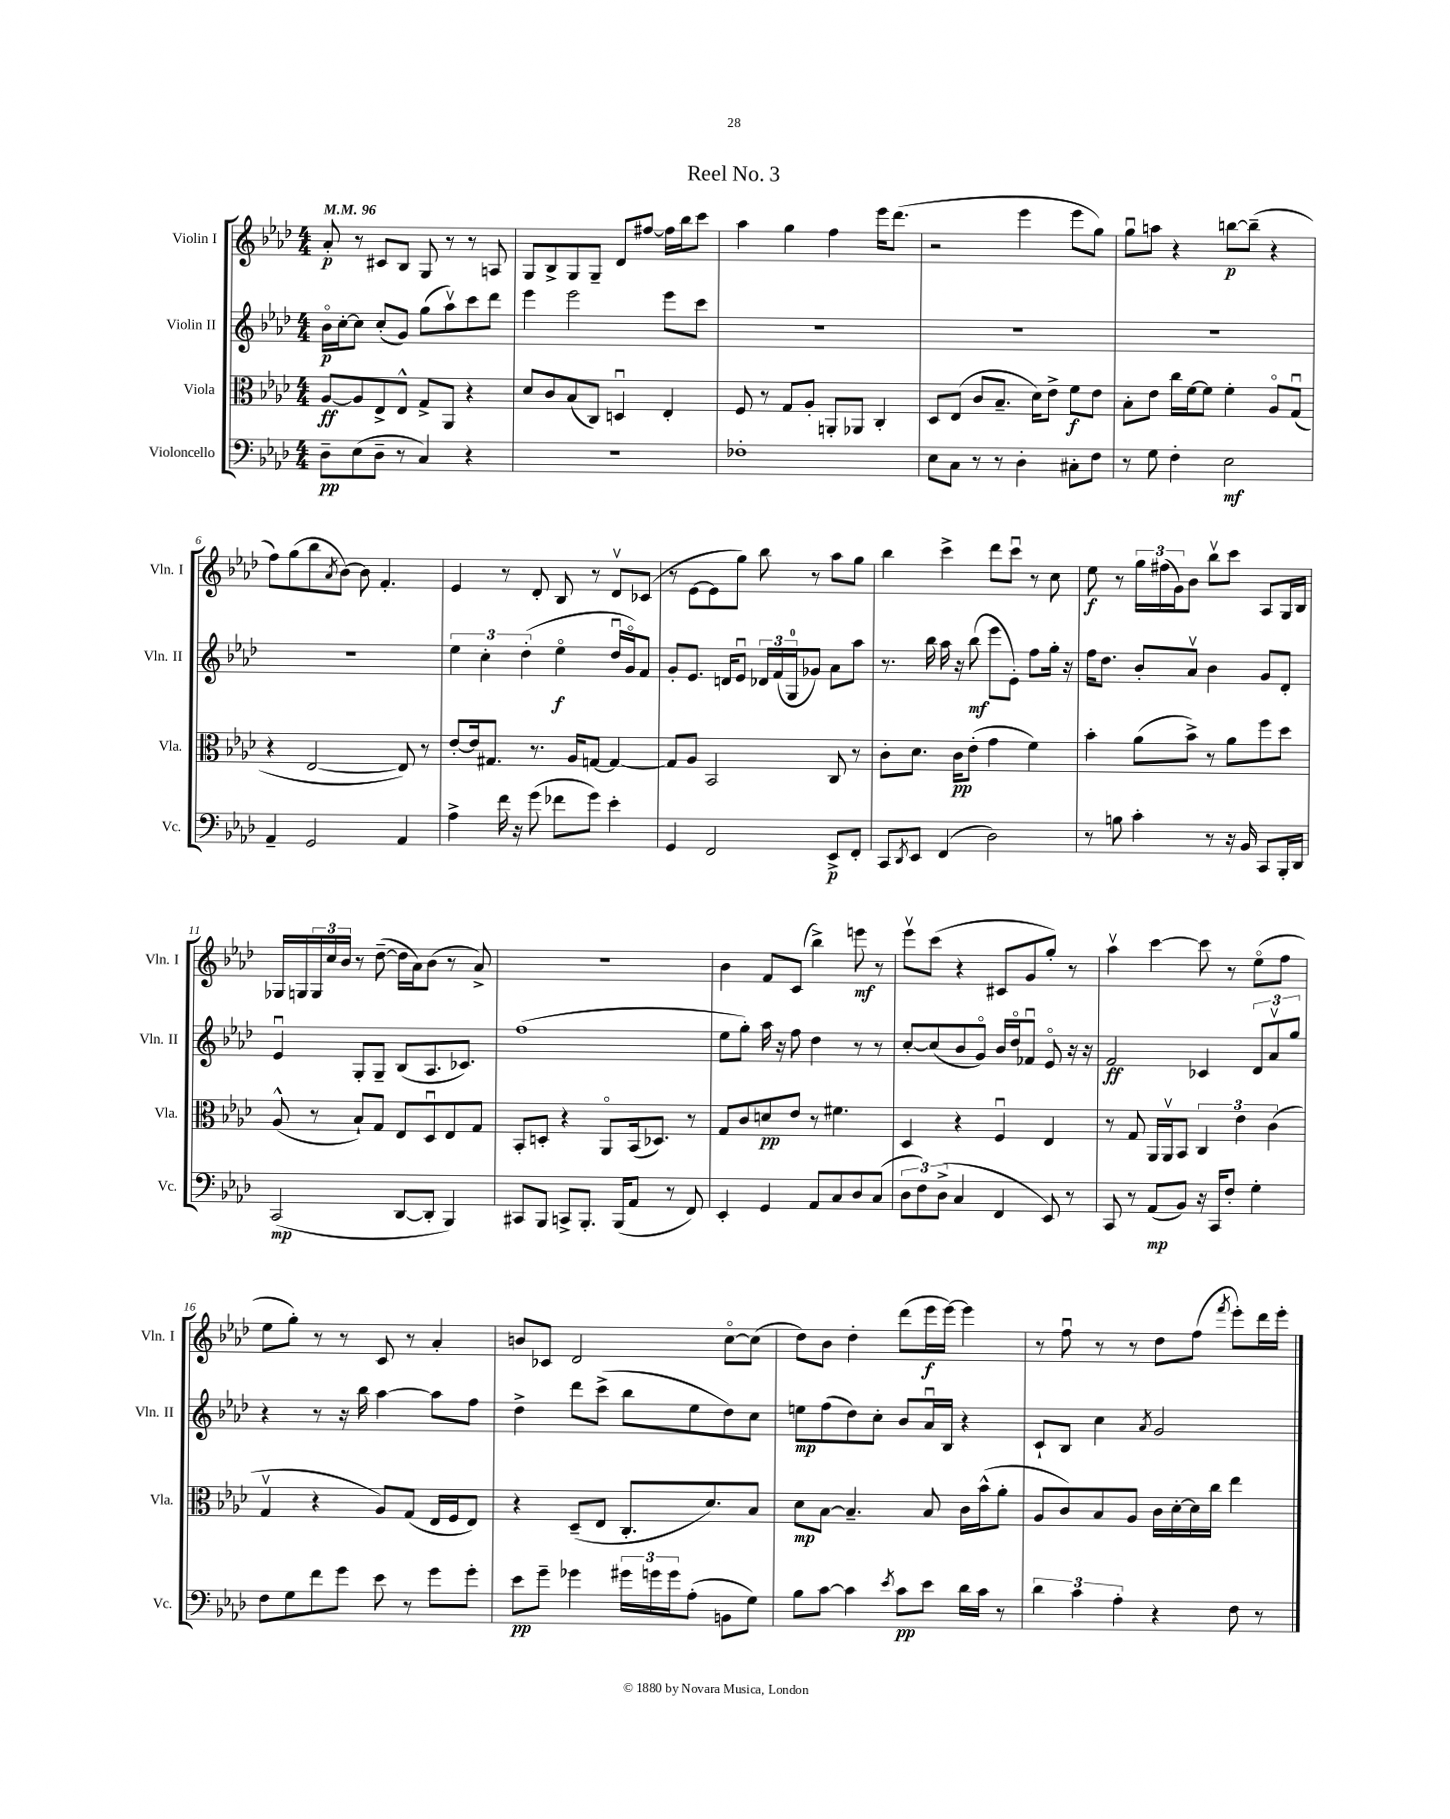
\header { title = "Reel No. 3" }
<<
\new StaffGroup <<
\new Staff = "s0" \with { instrumentName = "Violin I" shortInstrumentName = "Vln. I" } {
    \clef treble \key aes \major \numericTimeSignature \time 4/4 \tempo 4 = 96
    aes'8-.\p r8 cis'8 bes8 g8 r8 r8 a8 |
    g8 bes8-> g8 g8-- des'8 fis''8~ fis''16 bes''16 c'''8 |
    aes''4 g''4 f''4 ees'''16 des'''8.( |
    r2 ees'''4 ees'''8 g''8) |
    g''8\downbow a''8 r4 b''8~\p b''8--( r4 |
    f''8) g''8( bes''8 \acciaccatura { aes'8 } bes'8~) bes'8 f'4.-. |
    ees'4 r8 des'8-. bes8 r8 des'8\upbow ces'8( |
    r8 ees'8~ ees'8 g''8) bes''8 r8 aes''8 g''8 |
    bes''4 c'''4-> des'''8 c'''8\downbow r8 c''8 |
    ees''8\f r8 \tuplet 3/2 { g''16 fis''16( g'16) } bes'8 bes''8\upbow c'''8 aes8 g16 bes16 |
    ges16 g16 \tuplet 3/2 { g16 c''16 bes'16 } r8 des''8~--( des''16 aes'16) bes'8( r8 aes'8->) |
    R1 |
    bes'4 f'8 c'8( bes''4->) e'''8\mf r8 |
    ees'''8\upbow c'''8( r4 cis'8 g'8 g''8-.) r8 |
    aes''4\upbow c'''4~ c'''8 r8 ees''8\flageolet( f''8 |
    ees''8 g''8-.) r8 r8 c'8 r8 aes'4-. |
    b'8 ces'8 des'2 c''8~\flageolet c''8( |
    des''8) bes'8 des''4-. des'''8( ees'''16\f ees'''16~) ees'''4 |
    r8 f''8\downbow r8 r8 des''8 f''8( \acciaccatura { f'''8 } ees'''8-.) des'''16 ees'''16-. \bar "|." |
}
\new Staff = "s1" \with { instrumentName = "Violin II" shortInstrumentName = "Vln. II" } {
    \clef treble \key aes \major \numericTimeSignature \time 4/4
    bes'16\flageolet\p c''16~-. c''8 c''8-.( g'8) g''8( aes''8\upbow) c'''8 des'''8 |
    ees'''4 ees'''2 ees'''8 c'''8 |
    R1 |
    R1 |
    R1 |
    R1 |
    \tuplet 3/2 { ees''4 c''4-. des''4-.( } ees''4\flageolet\f des''16\downbow g'16\flageolet) f'8 |
    g'8-. ees'8. d'16 ees'8\downbow \tuplet 3/2 { des'16 f'16( g16-0 } ges'8) aes'8 aes''8 |
    r8. bes''16 aes''16 r16 bes''8\mf( ees'''8 ees'8-.) f''8 g''16-. r16 |
    f''16 des''8. bes'8-. aes'8\upbow bes'4 g'8 des'8-. |
    ees'4\downbow g8-. g8-- bes8( aes8. ces'8.) |
    f''1( |
    ees''8 g''8-.) aes''16 r16 f''8 des''4 r8 r8 |
    c''8~-. c''8( bes'8 g'8\flageolet) bes'16 des''16\flageolet fes'8\downbow ees'8\flageolet r16 r16 |
    f'2\ff ces'4 \tuplet 3/2 { des'8 aes'8\upbow g''8 } |
    r4 r8 r16 bes''16 aes''4~ aes''8 f''8 |
    des''4-> des'''8 c'''8->( bes''8 ees''8 des''8) c''8 |
    e''8\mp f''8( des''8) c''8-. bes'8 aes'16\downbow bes16 r4 |
    c'8-! bes8 c''4 \acciaccatura { aes'8 } g'2 \bar "|." |
}
\new Staff = "s2" \with { instrumentName = "Viola" shortInstrumentName = "Vla." } {
    \clef alto \key aes \major \numericTimeSignature \time 4/4
    aes8~\ff aes8 ees8-> ees8-^ g8-> aes,8 r4 |
    des'8 c'8 bes8( c8) d4\downbow ees4-. |
    f8 r8 g8 aes8-. a,8-. aes,8 c4-. |
    des8 ees8( c'8 bes8.-- des'16) ees'8-> f'8\f ees'8 |
    bes8-. ees'8 c''16 f'16~ f'8 f'4-. aes8\flageolet g8\downbow( |
    r4 ees2~ ees8) r8 |
    ees'8~-. ees'16 gis8. r8. aes16 g8~ g4~ |
    g8 aes8 bes,2 c8 r8 |
    c'8-. des'8. c'16\pp ees'8-.( g'4 f'4) |
    bes'4-. aes'8( bes'8->) r8 aes'8 f''8 des''8 |
    aes8-^( r8 bes8-!) g8 ees8 des8\downbow ees8 g8 |
    bes,8-. d8-. r4 aes,8\flageolet bes,16( des8.) r8 |
    g8 c'8 d'8\pp ees'8 r8 fis'4. |
    des4 r4 f4\downbow ees4 |
    r8 g8 aes,16 aes,16\upbow bes,8 \tuplet 3/2 { c4 ees'4 c'4( } |
    g4\upbow r4 aes8) g8( ees16 f16 ees8) |
    r4 des8--( ees8 c8.-. des'8.) bes8 |
    des'8\mp bes8~ bes4.-- bes8 c'16 bes'16-^( aes'8-. |
    aes8 c'8) bes8 aes8 c'16 des'16~-. des'16 c''16 ees''4 \bar "|." |
}
\new Staff = "s3" \with { instrumentName = "Violoncello" shortInstrumentName = "Vc." } {
    \clef bass \key aes \major \numericTimeSignature \time 4/4
    des8--\pp ees8( des8-- r8 c4) r4 |
    R1 |
    fes1-. |
    ees8 c8 r8 r8 des4-. cis8-. f8 |
    r8 g8 f4-. ees2\mf |
    aes,4-- g,2 aes,4 |
    aes4-> f'16 r16 g'8( fes'8 g'8) ees'4-. |
    g,4 f,2 ees,8->\p f,8-. |
    c,8 \acciaccatura { des,8 } ees,8 f,4( des2) |
    r8 b8 c'4-. r8 r16 bes,16 c,8 bes,,16-. des,16 |
    c,2\mp( des,8~ des,8-. bes,,4) |
    cis,8 bes,,8 c,8-> bes,,8.-. bes,,16( aes,8 r8 f,8) |
    ees,4-. g,4 aes,8 c8 des8 c8( |
    \tuplet 3/2 { des8 f8) des8->( } c4 f,4 ees,8) r8 |
    c,8 r8 aes,8\mp( bes,8) r16 c,16 f8-. g4-. |
    f8 g8 f'8 g'8 ees'8 r8 g'8 g'8-. |
    ees'8\pp g'8-- ges'4 \tuplet 3/2 { gis'16 g'16 g'16 } aes8-.( b,8 g8) |
    bes8 c'8~ c'4 \acciaccatura { ees'8 } c'8\pp ees'8 des'16 c'16 r8 |
    \tuplet 3/2 { des'4 c'4 aes4-. } r4 f8 r8 \bar "|." |
}
>>
>>
